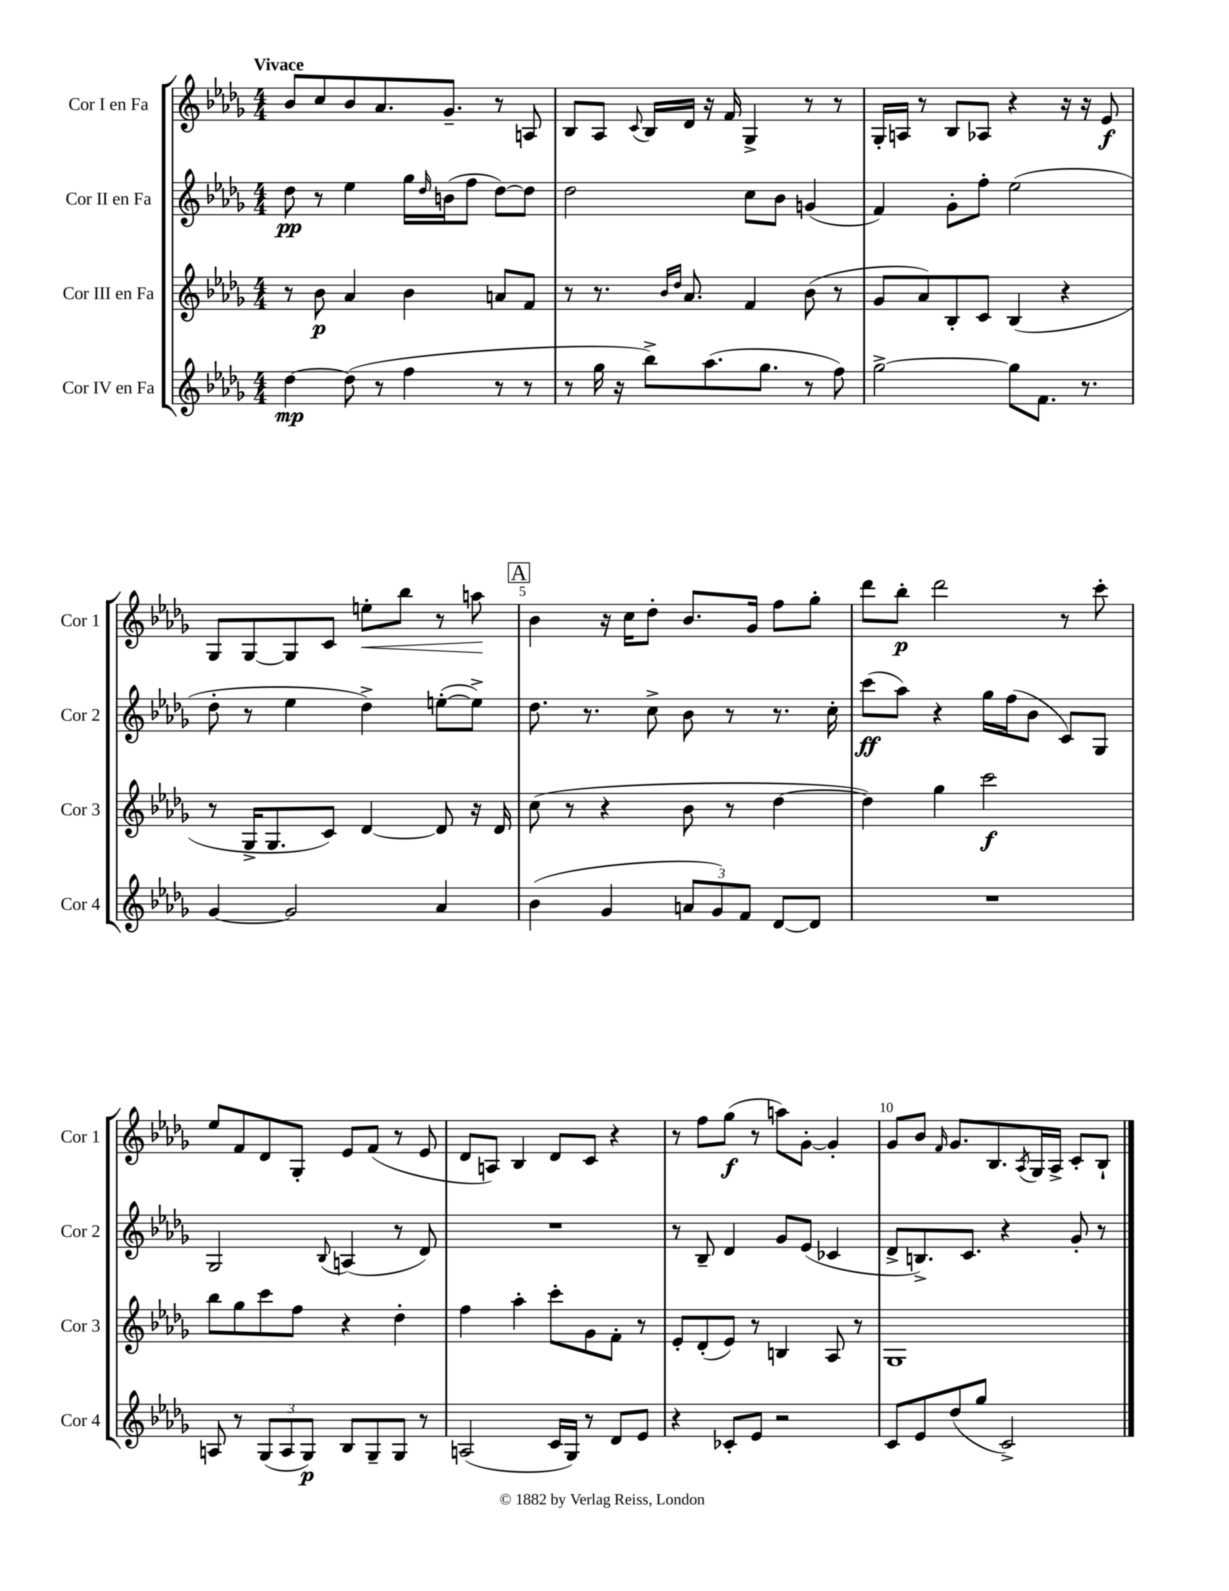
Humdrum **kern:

**kern	**dynam	**kern	**dynam	**kern	**dynam	**kern	**dynam
*part4	*part4	*part3	*part3	*part2	*part2	*part1	*part1
*staff4	*staff4	*staff3	*staff3	*staff2	*staff2	*staff1	*staff1
*I"Cor IV en Fa	*	*I"Cor III en Fa	*	*I"Cor II en Fa	*	*I"Cor I en Fa	*
*I'Cor 4	*	*I'Cor 3	*	*I'Cor 2	*	*I'Cor 1	*
*clefG2	*	*clefG2	*	*clefG2	*	*clefG2	*
*k[b-e-a-d-g-]	*	*k[b-e-a-d-g-]	*	*k[b-e-a-d-g-]	*	*k[b-e-a-d-g-]	*
*M4/4	*	*M4/4	*	*M4/4	*	*M4/4	*
=1	=1	=1	=1	=1	=1	=1	=1
!	!	!	!	!	!	!LO:TX:a:B:t=Vivace	!
[4dd-\	mp	8r	.	8dd-\	pp	8b-/L	.
.	.	8b-\	p	8r	.	8cc/	.
(8dd-\]	.	4a-/	.	4ee-\	.	8b-/	.
8r	.	.	.	.	.	8.a-/	.
4ff\	.	4b-\	.	16gg-\LL	.	.	.
.	.	.	.	16qqdd-/	.	.	.
.	.	.	.	(16bn\J	.	8.g-~/J	.
.	.	.	.	8ff\J	.	.	.
8r	.	8an/L	.	[8dd-\L)	.	8r	.
8r	.	8f/J	.	8dd-\J]	.	8An/	.
=2	=2	=2	=2	=2	=2	=2	=2
8r	.	8r	.	2dd-\	.	8B-/L	.
16gg-\	.	8.r	.	.	.	8A-/J	.
16r	.	.	.	.	.	.	.
.	.	.	.	.	.	8qqc/	.
8bb-^\L)	.	.	.	.	.	16B-/LL	.
.	.	16qqb-/LL	.	.	.	.	.
.	.	16qqdd-/JJ	.	.	.	.	.
.	.	8.a-/	.	.	.	16d-/JJ	.
(8.aa-\	.	.	.	.	.	16r	.
.	.	.	.	.	.	16f/	.
.	.	4f/	.	8cc\L	.	4G-^/	.
8.gg-\J	.	.	.	.	.	.	.
.	.	.	.	8b-\J	.	.	.
8r	.	(8b-\	.	(4gn/	.	8r	.
8ff\)	.	8r	.	.	.	8r	.
=3	=3	=3	=3	=3	=3	=3	=3
[2gg-^\	.	8g-/L	.	4f/)	.	16G-'/LL	.
.	.	.	.	.	.	16An/JJ	.
.	.	8a-/)	.	.	.	8r	.
.	.	8B-'/	.	8g-'\L	.	8B-/L	.
.	.	8c/J	.	8ff'\J	.	8A-X/J	.
8gg-\L]	.	(4B-/	.	(2ee-\	.	4r	.
8.f\J	.	.	.	.	.	.	.
.	.	4r	.	.	.	16r	.
8.r	.	.	.	.	.	16r	.
.	.	.	.	.	.	8e-/	f
!!LO:LB:g=z
=4	=4	=4	=4	=4	=4	=4	=4
[4g-/	.	8r	.	8dd-'\	.	8G-/L	.
.	.	16G-^/KL	.	8r	.	[8G-/	.
.	.	8.G-/	.	.	.	.	.
2g-/]	.	.	.	4ee-\	.	8G-/]	.
.	.	8c/J)	.	.	.	8c/J	.
!	!	!	!	!	!	!	!LO:HP:b
.	.	[4d-/	.	4dd-^\)	.	8een'\L	<
.	.	.	.	.	.	8bb-\J	.
4a-/	.	8d-/]	.	([8een'\L	.	8r	.
.	.	16r	.	8ee^\J])	.	8aan\	.
.	.	16d-/	.	.	.	.	.
.	.	.	.	.	.	.	[
!!LO:REH:place=s1:t=A
=5	=5	=5	=5	=5	=5	=5	=5
(4b-\	.	(8cc\	.	8.dd-\	.	4b-\	.
.	.	8r	.	.	.	.	.
.	.	.	.	8.r	.	.	.
4g-/	.	4r	.	.	.	16r	.
.	.	.	.	.	.	16cc\KL	.
.	.	.	.	8cc^\	.	8dd-'\J	.
12an/L	.	8b-\	.	8b-\	.	8.b-/L	.
12g-/)	.	.	.	.	.	.	.
.	.	8r	.	8r	.	.	.
12f/J	.	.	.	.	.	.	.
.	.	.	.	.	.	16g-/Jk	.
[8d-/L	.	[4dd-\	.	8.r	.	8ff\L	.
8d-/J]	.	.	.	.	.	8gg-'\J	.
.	.	.	.	16cc'\	.	.	.
=6	=6	=6	=6	=6	=6	=6	=6
1r	.	4dd-\])	.	(8ccc\L	ff	8ddd-\L	.
.	.	.	.	8aa-\J)	.	8bb-'\J	p
.	.	4gg-\	.	4r	.	2ddd-\	.
.	.	2ccc\	f	16gg-\LL	.	.	.
.	.	.	.	(16ff\J	.	.	.
.	.	.	.	8b-\J	.	.	.
.	.	.	.	8c/L)	.	8r	.
.	.	.	.	8G-/J	.	8ccc'\	.
!!LO:LB:g=z
=7	=7	=7	=7	=7	=7	=7	=7
8An/	.	8bb-\L	.	2G-/	.	8ee-/L	.
8r	.	8gg-\	.	.	.	8f/	.
(12G-/L	.	8ccc\	.	.	.	8d-/	.
12A/	.	.	.	.	.	.	.
.	.	8ff\J	.	.	.	8G-'/J	.
12G-/J)	p	.	.	.	.	.	.
.	.	.	.	8qqB-/	.	.	.
8B-/L	.	4r	.	(4An/	.	8e-/L	.
8G-~/	.	.	.	.	.	(8f/J	.
8G-/J	.	4dd-'\	.	8r	.	8r	.
8r	.	.	.	8d-/)	.	8e-/	.
=8	=8	=8	=8	=8	=8	=8	=8
(2An/	.	4ff\	.	1r	.	8d-/L	.
.	.	.	.	.	.	8An/J)	.
.	.	4aa-'\	.	.	.	4B-/	.
16c/LL	.	8ccc'\L	.	.	.	8d-/L	.
16G-/JJ)	.	.	.	.	.	.	.
8r	.	8g-\	.	.	.	8c/J	.
8d-/L	.	8f'\J	.	.	.	4r	.
8e-/J	.	8r	.	.	.	.	.
=9	=9	=9	=9	=9	=9	=9	=9
4r	.	8e-'/L	.	8r	.	8r	.
.	.	(8d-'/	.	8B-~/	.	8ff\L	.
8c-X'/L	.	8e-/J)	.	4d-/	.	(8gg-\J	f
8e-/J	.	8r	.	.	.	8r	.
2r	.	4Bn/	.	8g-/L	.	8aan\L)	.
.	.	.	.	(8e-/J	.	[8g-'\J	.
.	.	8A-/	.	4c-X/	.	4g-'/]	.
.	.	8r	.	.	.	.	.
=10	=10	=10	=10	=10	=10	=10	=10
8c/L	.	1G-	.	8d-^/L	.	8g-/L	.
8e-/	.	.	.	8.Bn^/)	.	8b-/J	.
.	.	.	.	.	.	16qqf/	.
(8dd-/	.	.	.	.	.	8.g-/L	.
.	.	.	.	8.c/J	.	.	.
8gg-/J	.	.	.	.	.	.	.
.	.	.	.	.	.	8.B-/	.
2c^/)	.	.	.	4r	.	.	.
.	.	.	.	.	.	8qA-/	.
.	.	.	.	.	.	16G-/L	.
.	.	.	.	.	.	16A-^/JJ	.
.	.	.	.	8g-'/	.	8c'/L	.
.	.	.	.	8r	.	8B-`/J	.
==	==	==	==	==	==	==	==
*-	*-	*-	*-	*-	*-	*-	*-
